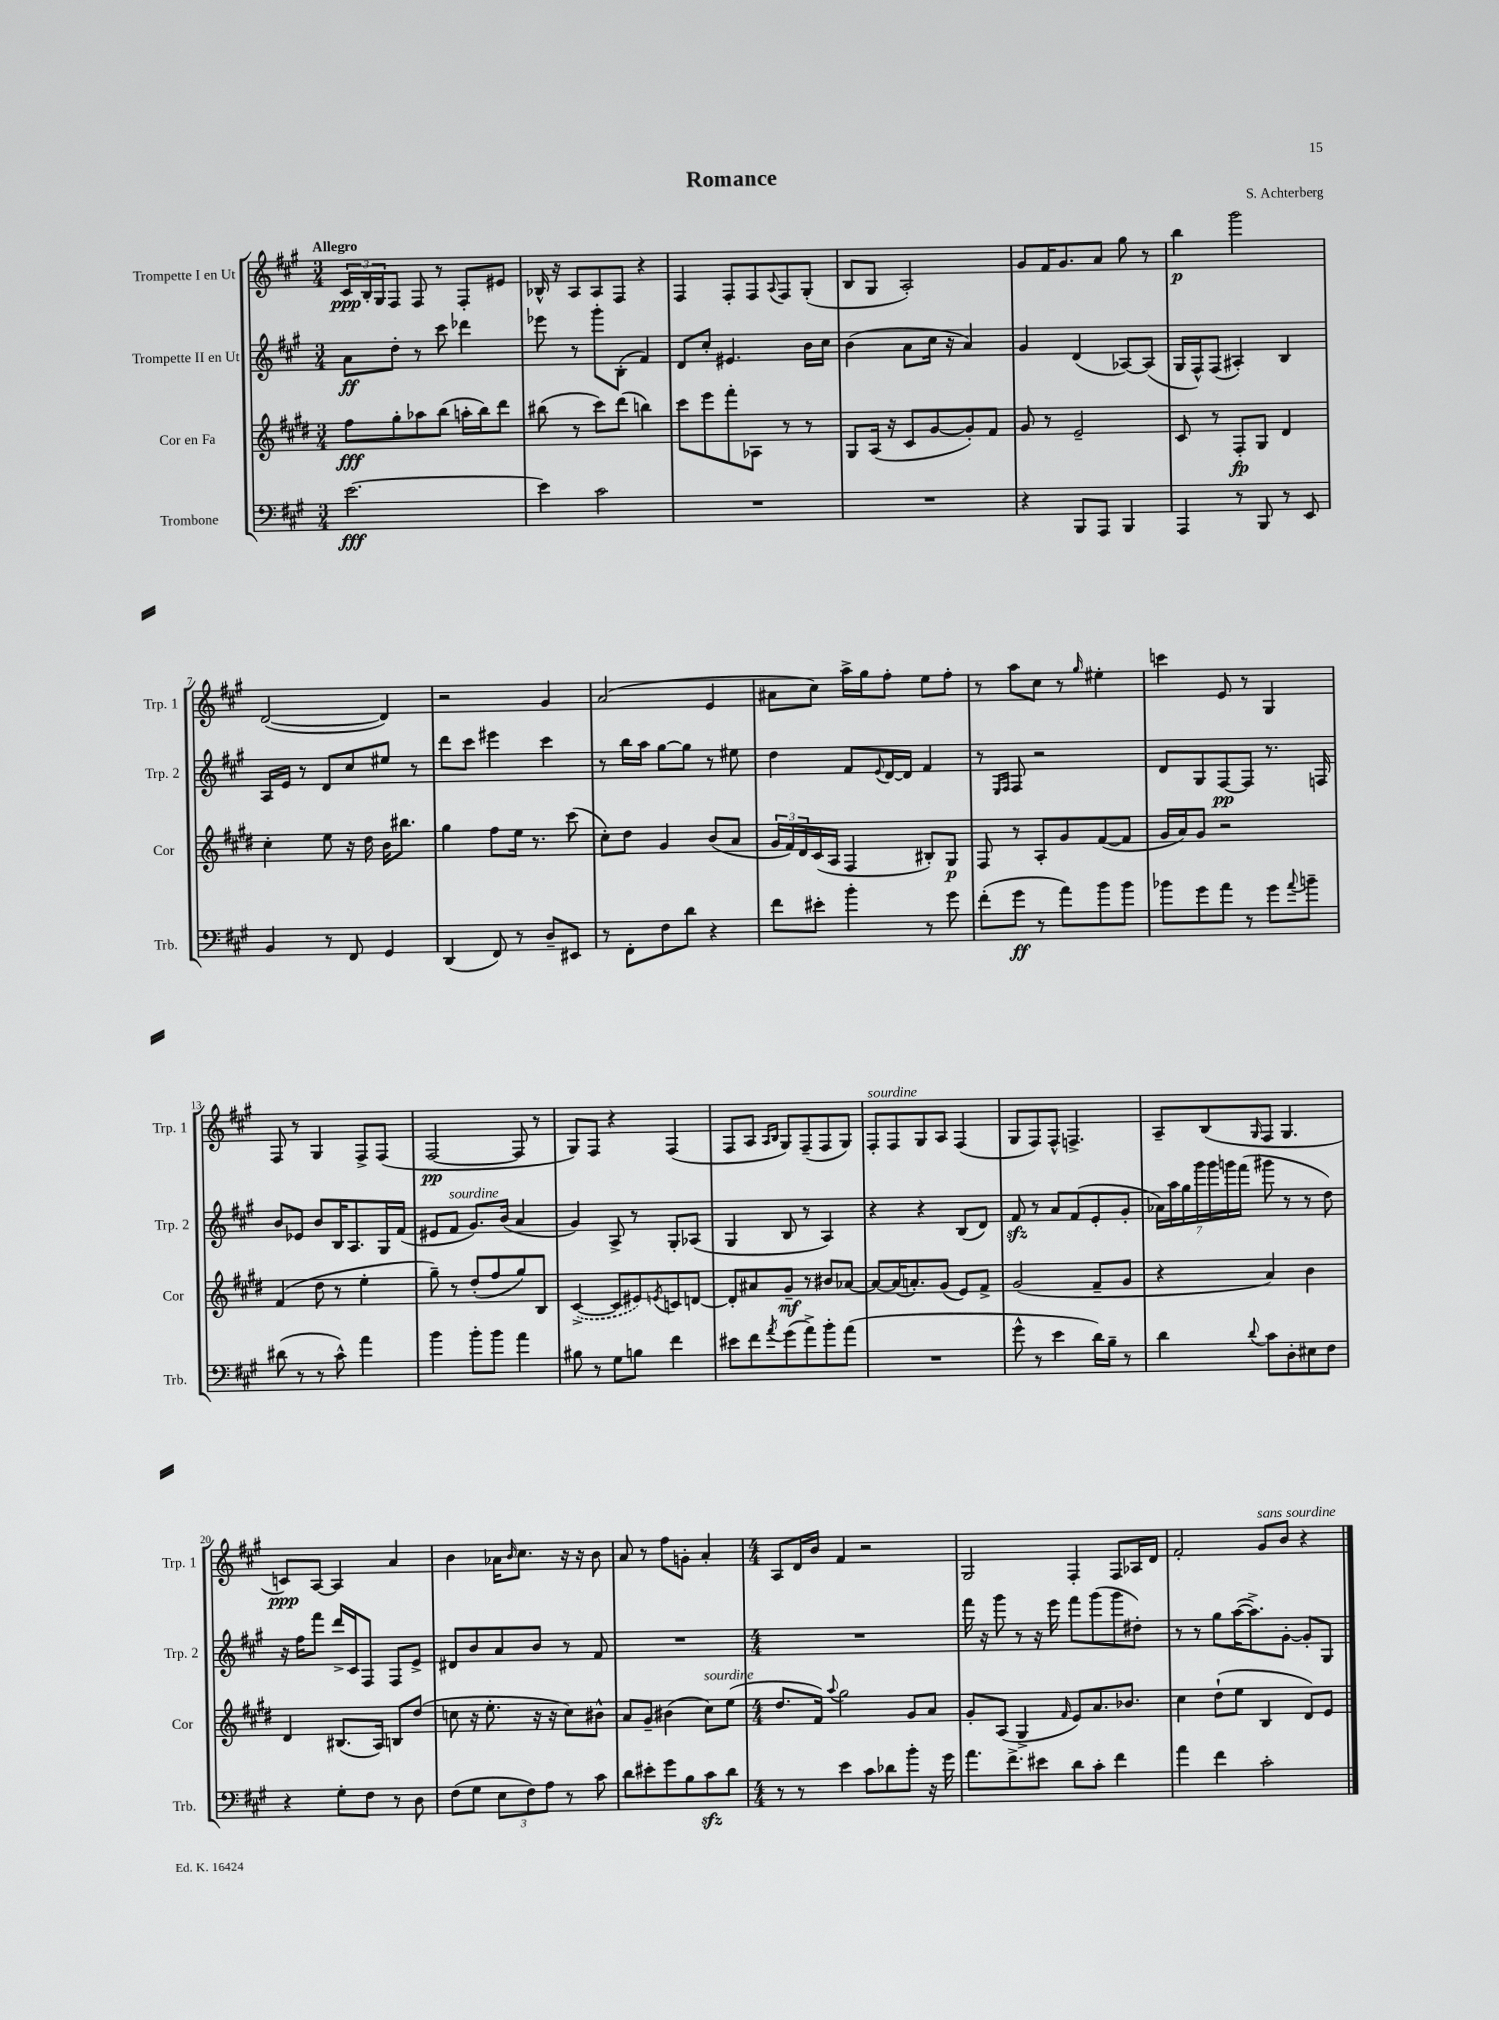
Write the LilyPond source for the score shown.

\header { title = "Romance" composer = "S. Achterberg" }
<<
\new StaffGroup <<
\new Staff = "s0" \with { instrumentName = "Trompette I en Ut" shortInstrumentName = "Trp. 1" } {
    \clef treble \key a \major \numericTimeSignature \time 3/4 \tempo "Allegro"
    \tuplet 3/2 { cis'16\ppp b16-. gis16 } fis8 fis8 r8 fis8-. eis'8 |
    bes16-^ r16 a8 a8 fis8 r4 |
    fis4 fis8-. fis8 \appoggiatura { a8 } fis8 gis8-.( |
    b8 gis8 a2-.) |
    gis'8 fis'16 gis'8. a'8 gis''8 r8 |
    b''4\p gis'''2 |
    d'2~( d'4) |
    r2 gis'4 |
    a'2( e'4 |
    ais'8 cis''8) a''16-> gis''16 fis''8-. e''8 fis''8-. |
    r8 a''8 cis''8 r8 \grace { gis''16 } eis''4-. |
    c'''4 e'8 r8 gis4 |
    fis8 r8 gis4 fis8-> fis8( |
    fis2~\pp fis8 r8 |
    gis8) fis8 r4 fis4( |
    fis8 a8 \grace { a16 b16 } gis8) fis8--( fis8 gis8) |
    fis8-.^\markup { \italic "sourdine" } fis8 gis8 a8 fis4( |
    gis8 fis8) fis8-^ f4.-> |
    a8-- b8( \grace { gis16 } fis8 gis4. |
    c'8\ppp) a8~ a4 a'4 |
    b'4 aes'16 \grace { b'16 } cis''8. r16 r16 b'8 |
    a'8 r8 fis''8 g'8-. a'4-. |
    \numericTimeSignature \time 4/4 a8 d'16 b'16 fis'4 r2 |
    gis2 fis4-. fis8 aes16 d'16 |
    fis'2-. gis'8^\markup { \italic "sans sourdine" } b'8 r4 \bar "|." |
}
\new Staff = "s1" \with { instrumentName = "Trompette II en Ut" shortInstrumentName = "Trp. 2" } {
    \clef treble \key a \major \numericTimeSignature \time 3/4
    a'8\ff d''8-. r8 cis'''8 des'''4 |
    ees'''8 r8 gis'''8-. b8-.( fis'4) |
    d'8 cis''8-. eis'4. b'16 cis''16 |
    b'4( a'8 cis''16 r16 a'4) |
    gis'4 d'4( aes8~) aes8( |
    gis16 fis16-^) fis8( ais4-.) b4 |
    a16 e'16 r8 d'8 cis''8 eis''8 r8 |
    d'''8 cis'''8 eis'''4 cis'''4 |
    r8 b''16 a''16 gis''8~ gis''8 r8 eis''8 |
    d''4 fis'8 \appoggiatura { e'8 } d'16~ d'16 fis'4 |
    r8 \grace { e16 fis16 } fis8 r2 |
    d'8 gis8 fis8~\pp fis8 r8. f16 |
    b'8 ees'8 b'8 b16 a8. gis16 fis'16( |
    eis'8 fis'8^\markup { \italic "sourdine" } gis'8.) b'16( a'4 |
    gis'4) a8-> r8 gis8-. aes8( |
    gis4 b8 r8 a4) |
    r4 r4 b8( d'8) |
    fis'8\sfz r8 a'8 fis'8( e'8-. gis'8-. |
    \tuplet 7/4 { aes'16) a''16 gis''16 gis'''16 gis'''16 g'''16 fis'''16( } gis'''8 r8 r8 d''8) |
    r16 fis''16 fis'''8 d'''16-> cis'16 fis8 fis8 e'8-> |
    dis'8 b'8 a'8 b'8 r8 fis'8 |
    R2. |
    \numericTimeSignature \time 4/4 R1 |
    fis'''16 r16 gis'''8 r8 r16 e'''16 fis'''8 gis'''8( gis'''8 dis''8-.) |
    r8 r8 gis''8 a''16~( a''8.->) gis'8~-. gis'8-. gis8 \bar "|." |
}
\new Staff = "s2" \with { instrumentName = "Cor en Fa" shortInstrumentName = "Cor" } {
    \clef treble \key e \major \numericTimeSignature \time 3/4
    fis''8\fff gis''8-. aes''8 b''8( a''16-. b''16) dis'''8 |
    bis''8( r8 cis'''8) dis'''8( b''4) |
    cis'''8 e'''8 fis'''8-. aes8 r8 r8 |
    gis8 a16( r16 cis'8 gis'8~ gis'8-.) fis'8 |
    gis'8 r8 e'2-- |
    cis'8 r8 fis8-.\fp gis8 dis'4 |
    cis''4-. e''8 r16 dis''16 b'16 bis''8. |
    gis''4 fis''8 e''16 r8. cis'''8( |
    cis''8-.) dis''8 gis'4 b'8( a'8 |
    \tuplet 3/2 { gis'16 fis'16) dis'16 } cis'16( a16 fis4 bis8-.) gis8\p |
    fis8 r8 a8-. gis'8 fis'8~( fis'8 |
    gis'16 a'16) gis'8 r2 |
    fis'4( dis''8 r8 e''4-. |
    gis''8--) r8 dis''8-.( fis''8 gis''8) b8 |
    \once \slurDashed cis'4~->( cis'8 eis'8) \acciaccatura { e'8 } c'8 d'8~ |
    d'8-. ais'8 gis'8--\mf r8 bis'8 aes'8~ |
    aes'8~ aes'16( a'8.-.) gis'8( e'8) fis'8-> |
    gis'2( fis'8-- gis'8 |
    r4 a'4) b'4 |
    dis'4 bis8.( a16) b8 dis''8( |
    c''8 r16 e''8.-. r16 r16 c''8) bis'8-^ |
    a'8 gis'8-- bis'4( cis''8^\markup { \italic "sourdine" }) e''8( |
    \numericTimeSignature \time 4/4 dis''8. fis'16) \appoggiatura { a''8 } gis''2 gis'8 a'8 |
    gis'8-. a8( gis4-> \grace { fis'16 } e'8) a'8. bes'8. |
    cis''4 dis''8-!( e''8 b4 dis'8) e'8 \bar "|." |
}
\new Staff = "s3" \with { instrumentName = "Trombone" shortInstrumentName = "Trb." } {
    \clef bass \key a \major \numericTimeSignature \time 3/4
    e'2.~\fff |
    e'4 cis'2 |
    R2. |
    R2. |
    r4 b,,8 a,,8 b,,4 |
    a,,4 r8 b,,8 r8 e,8 |
    b,4 r8 fis,8 gis,4 |
    d,4( fis,8) r8 d8-- eis,8 |
    r8 fis,8-. fis8 d'8 r4 |
    fis'8 eis'8-. b'4-. r8 gis'8 |
    fis'8-.( gis'8\ff r8 a'8) b'8 b'8 |
    bes'8 gis'8 a'8 r8 gis'8 \appoggiatura { a'8 } b'8-- |
    dis'8( r8 r8 cis'8-^) a'4 |
    b'4 b'8-. b'8 a'4 |
    bis8 r8 gis8 b8 fis'4 |
    eis'8 fis'8 \acciaccatura { a'8 } gis'8( a'8->) b'8-. a'8( |
    R2. |
    gis'8-^ r8 e'4 d'16) b16-- r8 |
    d'4 \appoggiatura { d'8 } cis'8 d8-. eis8 fis8 |
    r4 gis8-. fis8 r8 d8 |
    fis8( gis8 \tuplet 3/2 { e8 fis8) a8 } r8 cis'8 |
    d'8 eis'8-. gis'8 b8 cis'8\sfz d'8 |
    \numericTimeSignature \time 4/4 r8 r8 e'4 cis'8 des'8 b'8-. r16 gis'16 |
    a'8. fis'8.-> eis'8 d'8 cis'8-. fis'4 |
    a'4 fis'4 cis'2-. \bar "|." |
}
>>
>>
